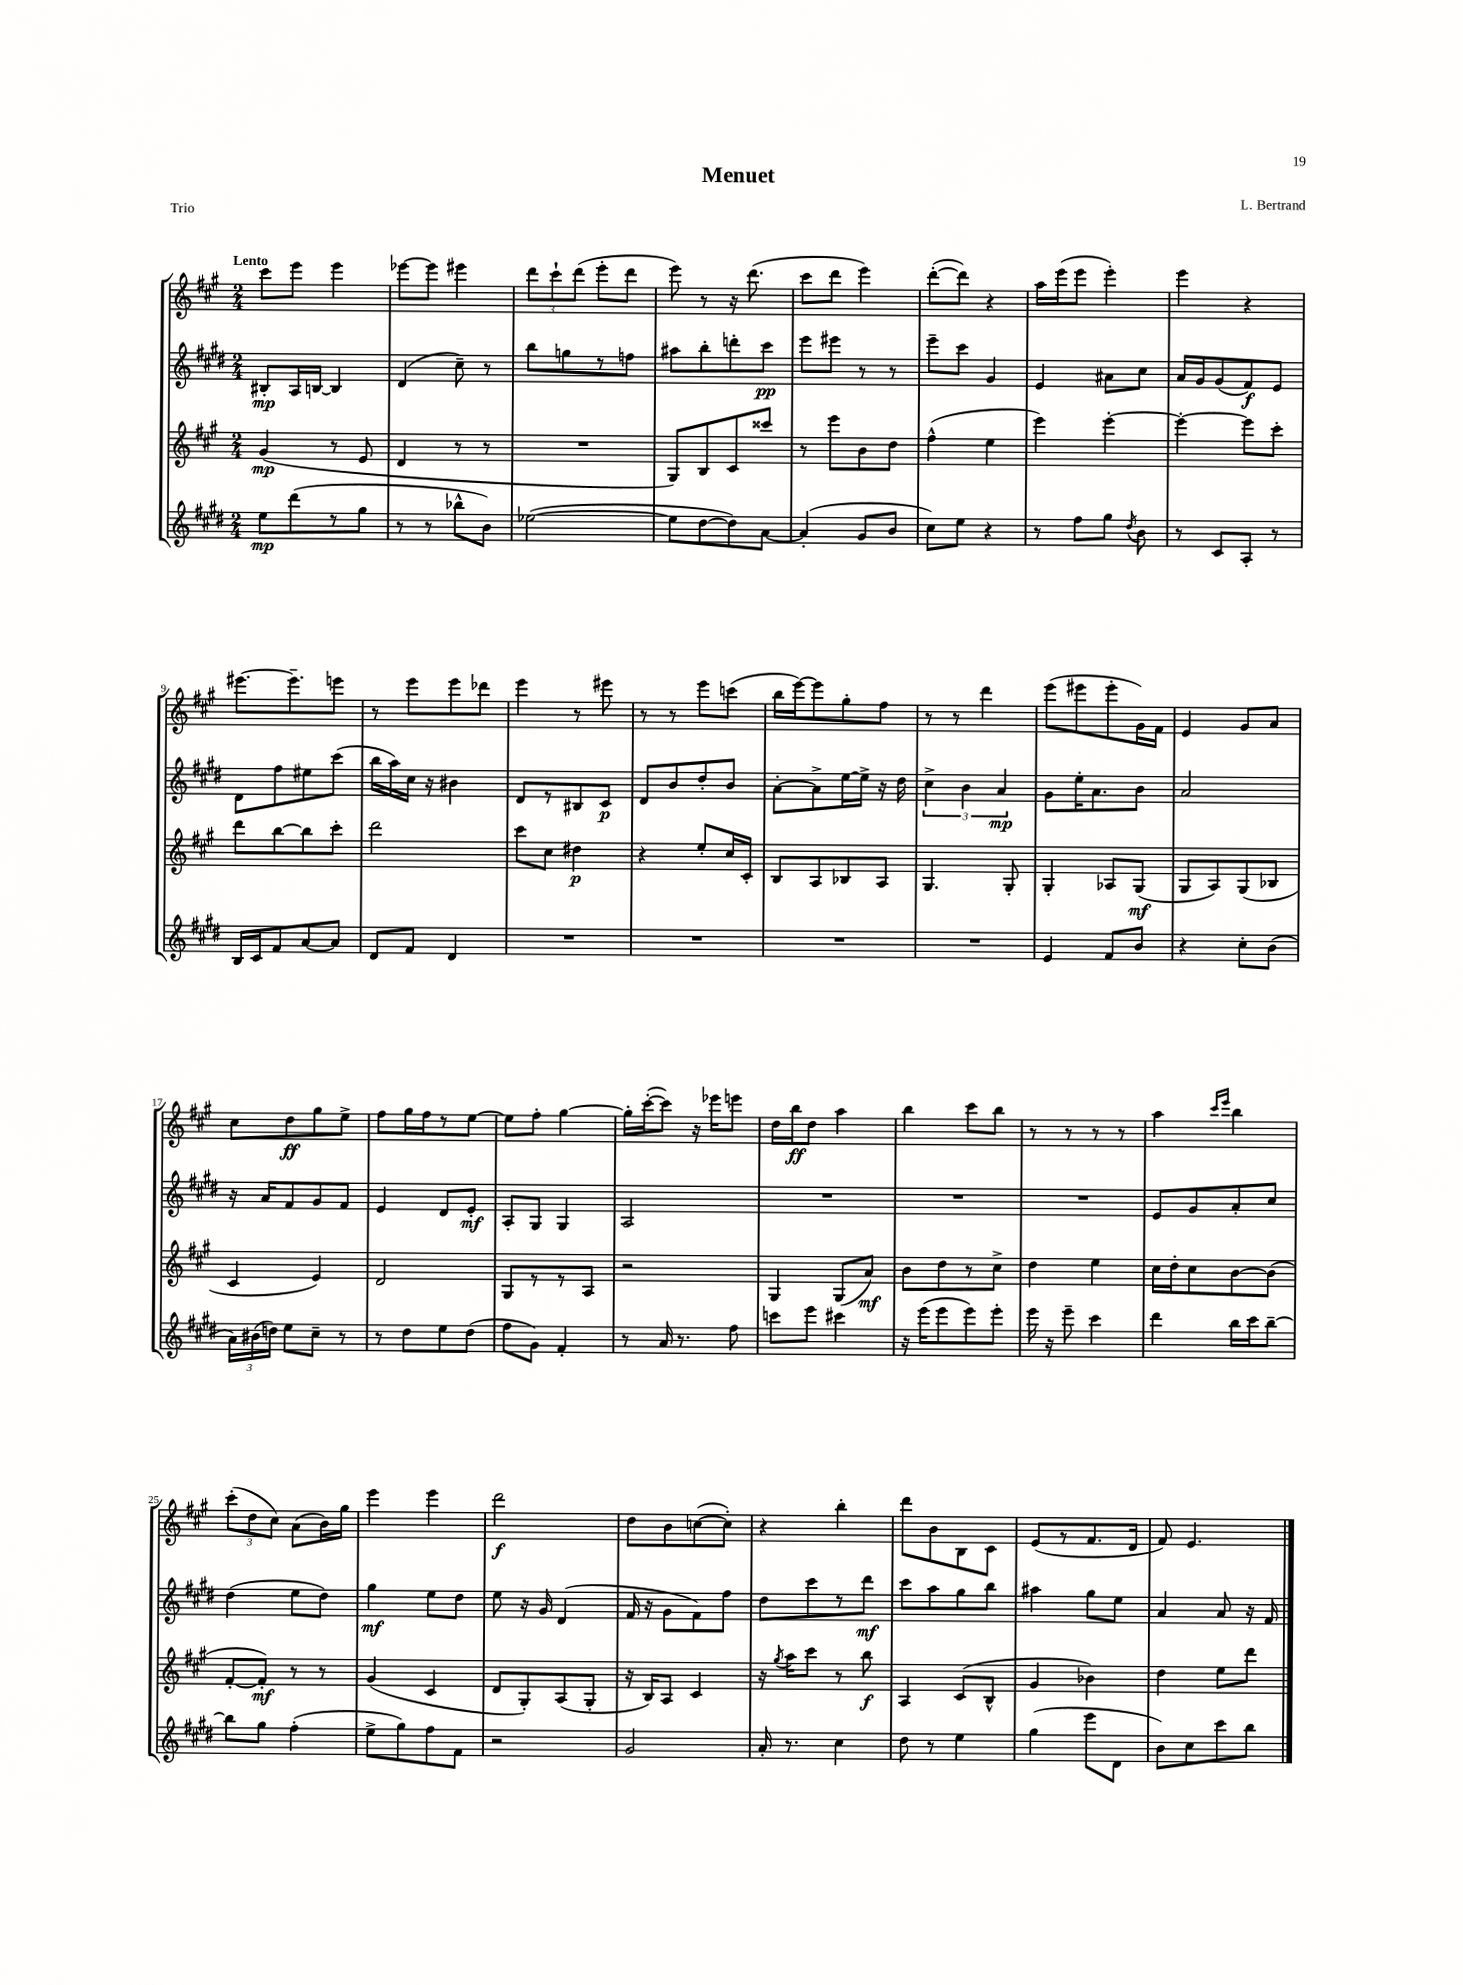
\header { title = "Menuet" composer = "L. Bertrand" piece = "Trio" }
<<
\new StaffGroup <<
\new Staff = "s0" {
    \clef treble \key a \major \numericTimeSignature \time 2/4 \tempo "Lento"
    \autoBeamOff cis'''8[ e'''8] e'''4 |
    ees'''8[~ ees'''8] eis'''4 |
    \tuplet 3/2 { d'''8[ cis'''8-! d'''8]( } e'''8[-. d'''8] |
    e'''8) r8 r16 d'''8.( |
    cis'''8[ d'''8] e'''4) |
    d'''8[~-.( d'''8]) r4 |
    a''16[ e'''16( e'''8] e'''4-.) |
    e'''4 r4 |
    eis'''8.[~ eis'''8.-- e'''8] |
    r8 e'''8[ e'''8 des'''8] |
    e'''4 r8 eis'''8 |
    r8 r8 e'''8[ c'''8]( |
    b''16[ e'''16~) e'''8 gis''8-. fis''8] |
    r8 r8 d'''4 |
    e'''8[( eis'''8 eis'''8-. gis'16) fis'16] |
    e'4 gis'8[ a'8] |
    cis''8[ d''8\ff gis''8 e''8]-> |
    fis''8[ gis''16 fis''16 r8 e''8]~ |
    e''8[ fis''8]-. gis''4~ |
    gis''16[-. cis'''16~-.( cis'''8]) r16 ees'''16[ e'''8] |
    d''16[ b''16\ff d''8] a''4 |
    b''4 cis'''8[ b''8] |
    r8 r8 r8 r8 |
    a''4 \grace { cis'''16[ e'''16] } b''4 |
    \tuplet 3/2 { cis'''8[-.( d''8 cis''8]) } a'8[( b'16) gis''16] |
    e'''4 e'''4 |
    d'''2\f |
    d''8[ b'8 c''8~( c''8]-.) |
    r4 b''4-. |
    d'''8[ b'8 b8 cis'8] |
    e'8[( r8 fis'8. d'16] |
    fis'8) e'4. \bar "|." |
}
\new Staff = "s1" {
    \clef treble \key e \major \numericTimeSignature \time 2/4
    \autoBeamOff bis8[-.\mp a16 b16]~ b4 |
    dis'4( cis''8--) r8 |
    b''8[ g''8 r8 f''8] |
    ais''8[ b''8-. d'''8-. cis'''8]\pp |
    e'''8[ eis'''8] r8 r8 |
    e'''8[-- cis'''8] gis'4 |
    e'4 ais'8[ cis''8] |
    a'16[ gis'16 gis'8( fis'8\f) e'8] |
    dis'8[ fis''8 eis''8 cis'''8]( |
    b''16[ a''16) cis''16] r16 bis'4 |
    dis'8[ r8 bis8 cis'8]\p |
    dis'8[ b'8 dis''8-. b'8] |
    a'8[~-. a'8-> e''16~ e''16]-> r16 dis''16 |
    \tuplet 3/2 { cis''4-> b'4 a'4\mp } |
    gis'8[ e''16-. a'8. b'8] |
    a'2 |
    r16 a'16[ fis'8 gis'8 fis'8] |
    e'4 dis'8[ e'8]-.\mf |
    a8[-. gis8] gis4 |
    a2 |
    R2 |
    R2 |
    R2 |
    e'8[ gis'8 a'8-. cis''8] |
    dis''4( e''8[ dis''8]) |
    gis''4\mf e''8[ dis''8] |
    e''8 r16 gis'16 dis'4( |
    fis'16 r16 gis'8[ fis'8) fis''8] |
    dis''8[ cis'''8 r8 dis'''8]\mf |
    cis'''8[ a''8 gis''8 b''8] |
    ais''4 gis''8[ e''8] |
    a'4 a'8 r16 fis'16 \bar "|." |
}
\new Staff = "s2" {
    \clef treble \key a \major \numericTimeSignature \time 2/4
    \autoBeamOff gis'4\mp( r8 e'8 |
    d'4 r8 r8 |
    R2 |
    gis8[) b8 cis'8 cisis'''8] |
    r8 e'''8[ b'8 d''8] |
    fis''4-^( e''4 |
    e'''4) e'''4~-. |
    e'''4~-. e'''8[ cis'''8]-. |
    d'''8[ b''8~ b''8 cis'''8]-. |
    d'''2 |
    cis'''8[ cis''8] dis''4\p |
    r4 e''8[-. cis''16 cis'16]-. |
    b8[ a8 bes8 a8] |
    gis4. gis8-. |
    gis4-. aes8[ gis8]\mf( |
    gis8[ a8) gis8( bes8] |
    cis'4 e'4) |
    d'2 |
    gis8[ r8 r8 a8] |
    r2 |
    gis4 gis8[( a'8]\mf) |
    b'8[ d''8 r8 cis''8]-> |
    d''4 e''4 |
    cis''16[ d''16-. cis''8 b'8~ b'8]( |
    fis'8[~-. fis'8]-.\mf) r8 r8 |
    gis'4( cis'4 |
    d'8[ gis8-.) a8( gis8]-. |
    r16 b16[) a8] cis'4 |
    r16 \acciaccatura { gis''8 } a''16[ cis'''8] r8 b''8\f |
    a4 cis'8[( b8]-^ |
    gis'4 bes'4) |
    d''4 e''8[ d'''8] \bar "|." |
}
\new Staff = "s3" {
    \clef treble \key e \major \numericTimeSignature \time 2/4
    \autoBeamOff e''8[\mp dis'''8( r8 gis''8] |
    r8 r8 bes''8[-^ b'8]) |
    ees''2~( |
    ees''8[ dis''8~ dis''8) a'8]~ |
    a'4-.( gis'8[ b'8] |
    cis''8[) e''8] r4 |
    r8 fis''8[ gis''8] \acciaccatura { dis''8 } b'8 |
    r8 cis'8[ a8]-. r8 |
    b16[ cis'16 fis'8 a'8~ a'8] |
    dis'8[ fis'8] dis'4 |
    R2 |
    R2 |
    R2 |
    R2 |
    e'4 fis'8[ b'8] |
    r4 cis''8[-. b'8]( |
    \tuplet 3/2 { a'16[) bis'16( d''16]) } e''8[ cis''8]-- r8 |
    r8 dis''8[ e''8 dis''8]( |
    fis''8[ gis'8]) fis'4-. |
    r8 a'16 r8. fis''8 |
    c'''8[ e'''8] cis'''4 |
    r16 e'''16[( e'''8 e'''8) e'''8]-. |
    e'''16 r16 e'''8-- cis'''4 |
    dis'''4 b''16[ cis'''16 b''8]~-- |
    b''8[ gis''8] fis''4-.( |
    e''8[-> gis''8) fis''8 fis'8] |
    r2 |
    gis'2 |
    a'16-. r8. cis''4 |
    dis''8 r8 e''4 |
    gis''4( e'''8[ dis'8] |
    b'8[) cis''8 cis'''8 b''8] \bar "|." |
}
>>
>>
